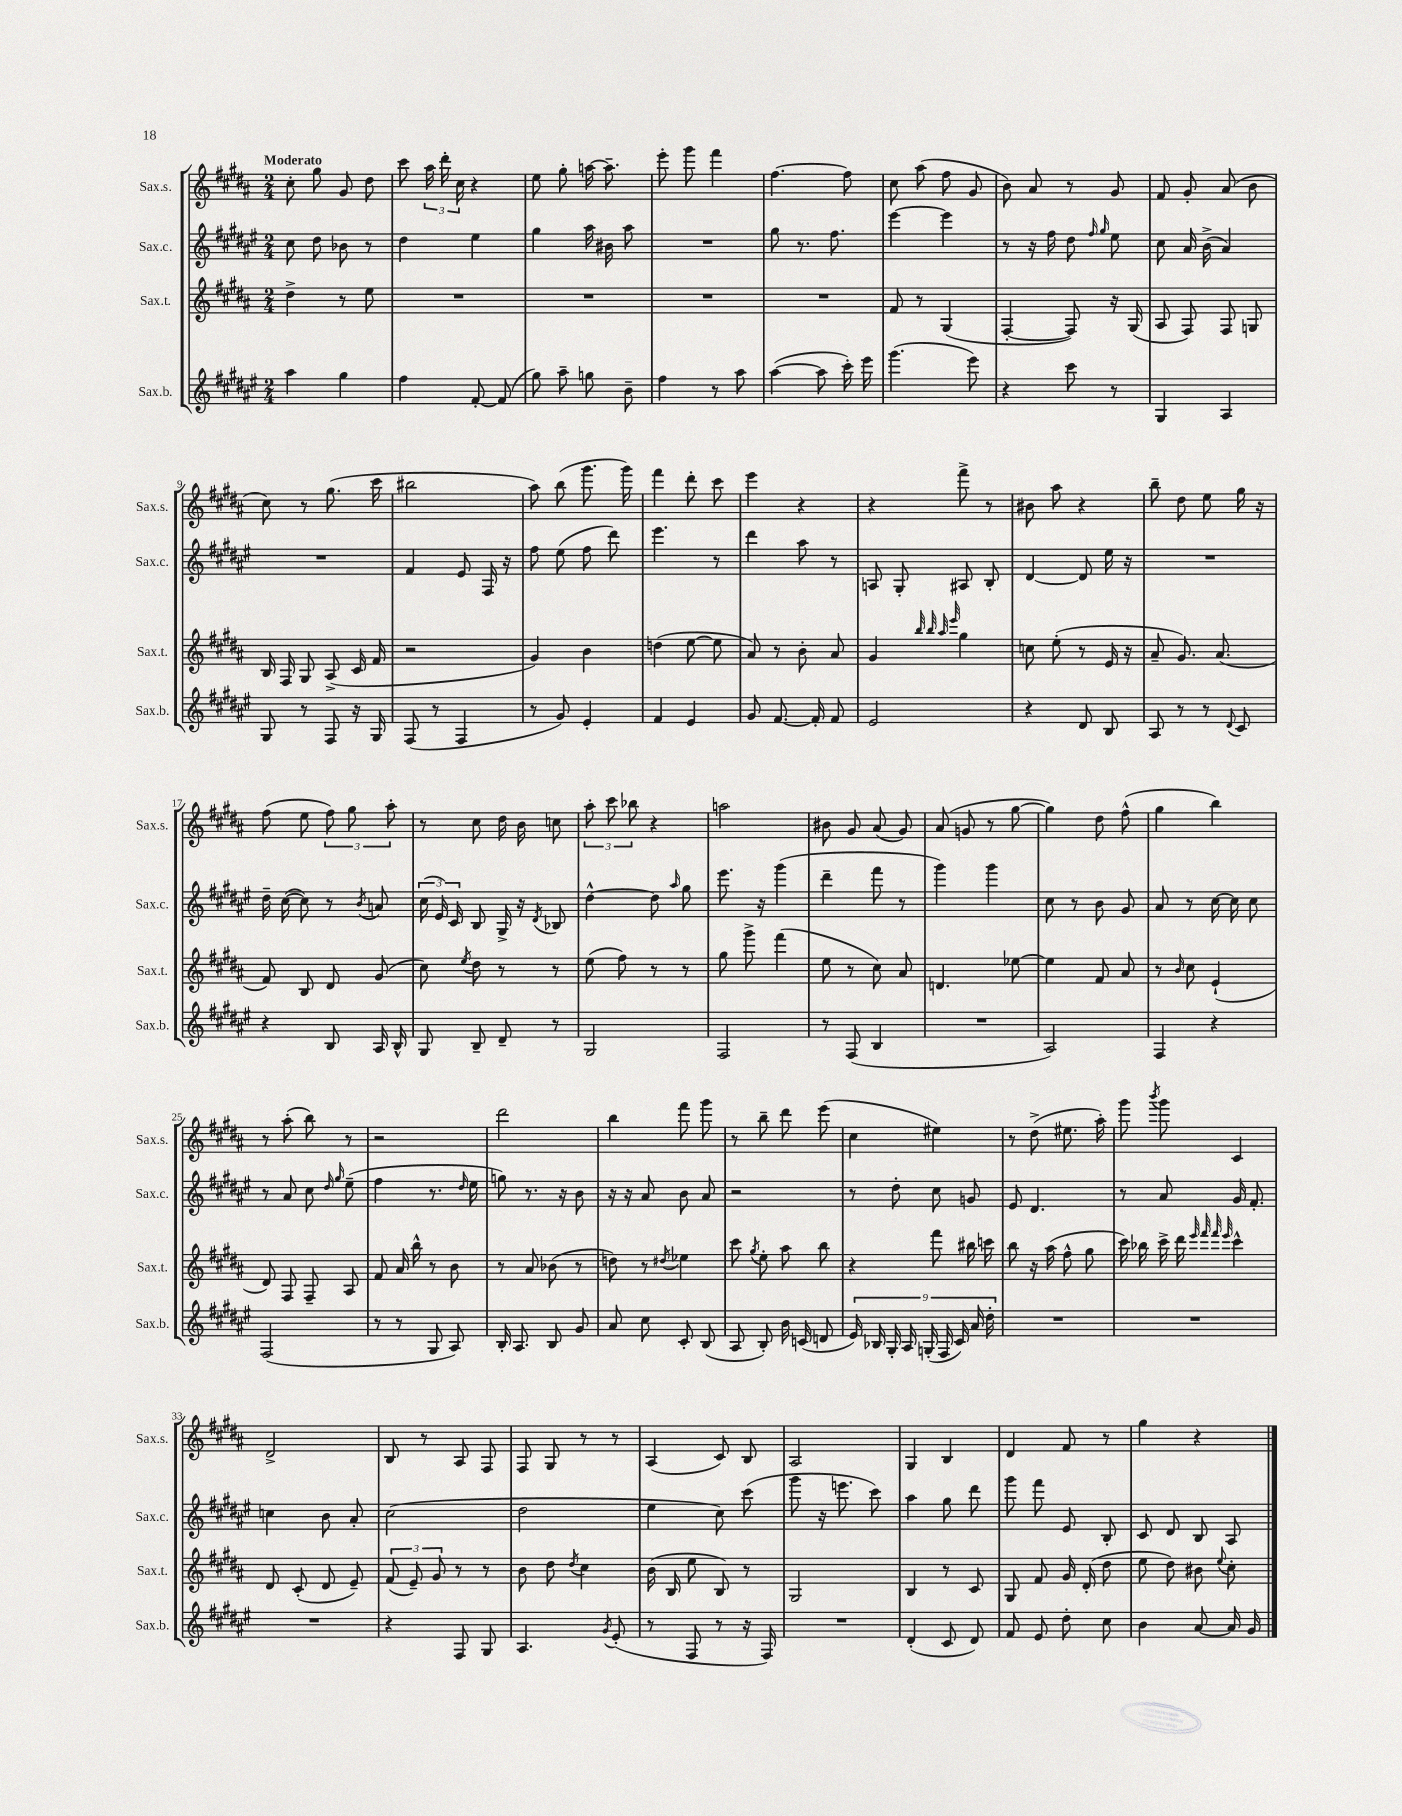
<<
\new StaffGroup <<
\new Staff = "s0" \with { instrumentName = "Sax.s." shortInstrumentName = "Sax.s." } {
    \clef treble \key b \major \numericTimeSignature \time 2/4 \tempo "Moderato"
    \autoBeamOff cis''8-. gis''8 gis'8 dis''8 |
    cis'''8 \tuplet 3/2 { ais''16 dis'''16-. cis''16 } r4 |
    e''8 gis''8-. a''16~ a''8.-- |
    e'''8-. gis'''8 fis'''4 |
    fis''4.~ fis''8 |
    cis''8 ais''8( fis''8 gis'8 |
    b'8) ais'8 r8 gis'8 |
    fis'8 gis'8-. ais'8( b'8 |
    cis''8) r8 gis''8.( cis'''16 |
    bis''2 |
    ais''8) b''8( gis'''8. gis'''16) |
    fis'''4 dis'''8-. cis'''8 |
    e'''4 r4 |
    r4 fis'''8-> r8 |
    bis'8 ais''8 r4 |
    b''8-- dis''8 e''8 gis''16 r16 |
    fis''8( e''8 \tuplet 3/2 { fis''8) gis''8 ais''8-. } |
    r8 cis''8 dis''16 b'16 c''8 |
    \tuplet 3/2 { ais''8-. cis'''8 bes''8 } r4 |
    a''2 |
    bis'8 gis'8 ais'8( gis'8) |
    ais'8( g'8 r8 gis''8~ |
    gis''4) dis''8 fis''8-^( |
    gis''4 b''4) |
    r8 ais''8-.( b''8) r8 |
    r2 |
    dis'''2 |
    b''4 fis'''8 gis'''8 |
    r8 b''8-- dis'''8 e'''8( |
    cis''4 eis''4) |
    r8 dis''8->( eis''8. ais''16-.) |
    gis'''8 \acciaccatura { b'''8 } gis'''8 cis'4 |
    dis'2-> |
    b8 r8 ais8 fis8 |
    fis8 gis8 r8 r8 |
    ais4( cis'8) b8 |
    ais2 |
    gis4 b4 |
    dis'4 fis'8 r8 |
    gis''4 r4 \bar "|." |
}
\new Staff = "s1" \with { instrumentName = "Sax.c." shortInstrumentName = "Sax.c." } {
    \clef treble \key fis \major \numericTimeSignature \time 2/4
    \autoBeamOff cis''8 dis''8 bes'8 r8 |
    dis''4 eis''4 |
    gis''4 ais''16 bis'16 ais''8 |
    R2 |
    gis''8 r8. fis''8. |
    eis'''4~ eis'''4 |
    r8 r16 fis''16 dis''8 \grace { fis''16 gis''16 } eis''8 |
    cis''8 ais'16 b'16->( ais'4) |
    R2 |
    fis'4 eis'8 fis16 r16 |
    fis''8 eis''8( fis''8 dis'''8) |
    eis'''4. r8 |
    dis'''4 ais''8 r8 |
    a8 gis8-. ais8 b8-. |
    dis'4~ dis'8 eis''16 r16 |
    R2 |
    dis''16-- cis''16~( cis''8) r8 \acciaccatura { b'8 } a'8 |
    \tuplet 3/2 { cis''16( eis'16) cis'16 } b8 gis16-> r16 \acciaccatura { dis'8 } bes8 |
    dis''4~-^ dis''8 \grace { ais''16 } gis''8 |
    eis'''8. r16 gis'''4( |
    dis'''4-- fis'''8 r8 |
    gis'''4) gis'''4 |
    cis''8 r8 b'8 gis'8 |
    ais'8 r8 cis''16~ cis''16 cis''8 |
    r8 ais'8 cis''8 \grace { dis''16 gis''16 } eis''8--( |
    fis''4 r8. \grace { dis''16 } eis''16 |
    g''8) r8. r16 b'8 |
    r16 r16 ais'8 b'8 ais'8 |
    r2 |
    r8 dis''8-. cis''8 g'8 |
    eis'8 dis'4. |
    r8 ais'8 gis'16 fis'8.-. |
    c''4 b'8 ais'8-. |
    cis''2( |
    dis''2 |
    eis''4 cis''8) cis'''8( |
    gis'''8 r16 e'''8. cis'''8) |
    ais''4 gis''8 dis'''8 |
    gis'''8 fis'''8 eis'8 b8-. |
    cis'8 dis'8 b8 ais8 \bar "|." |
}
\new Staff = "s2" \with { instrumentName = "Sax.t." shortInstrumentName = "Sax.t." } {
    \clef treble \key b \major \numericTimeSignature \time 2/4
    \autoBeamOff dis''4-> r8 e''8 |
    R2 |
    R2 |
    R2 |
    R2 |
    fis'8 r8 gis4( |
    fis4~-. fis8) r16 gis16( |
    ais8 fis8) fis8 g8 |
    b16 fis16 gis8 ais8->( cis'16 fis'16 |
    r2 |
    gis'4) b'4 |
    d''4( e''8~ e''8 |
    ais'8) r8 b'8-. ais'8 |
    gis'4 \grace { b''32 b''32 ais''32 e'''32 } gis''4 |
    c''8 e''8-.( r8 e'16 r16 |
    ais'8-- gis'8.) ais'8.( |
    fis'8) b8 dis'8 gis'8( |
    cis''8) \acciaccatura { e''8 } dis''8 r8 r8 |
    e''8( fis''8) r8 r8 |
    gis''8 gis'''8-> fis'''4( |
    e''8 r8 cis''8) ais'8 |
    d'4. ees''8~ |
    ees''4 fis'8 ais'8 |
    r8 \grace { b'16 } cis''8 e'4-!( |
    dis'8) fis8 fis8-- ais8 |
    fis'8 ais'16 b''16-^ r8 b'8 |
    r8 ais'8 bes'8( r8 |
    d''8) r8 \acciaccatura { dis''8 } ees''4 |
    cis'''8 \acciaccatura { gis''8 } e''8-. ais''8 b''8 |
    r4 fis'''8 bis''16 c'''16 |
    b''8 r16 ais''16( fis''8-^ gis''8 |
    cis'''16) bes''16 cis'''16-> dis'''16 \grace { e'''32 fis'''32 fis'''32 e'''32 } cis'''4-^ |
    dis'8 cis'8-.( dis'8 e'8--) |
    \tuplet 3/2 { fis'8( e'8--) gis'8 } r8 r8 |
    b'8 dis''8 \acciaccatura { dis''8 } cis''4 |
    b'16( b16 e''8 b8) r8 |
    gis2 |
    b4 r8 cis'8 |
    gis8 fis'8 gis'16 dis'16-.( dis''8 |
    e''8 dis''8) bis'8 \appoggiatura { e''8 } cis''8-. \bar "|." |
}
\new Staff = "s3" \with { instrumentName = "Sax.b." shortInstrumentName = "Sax.b." } {
    \clef treble \key fis \major \numericTimeSignature \time 2/4
    \autoBeamOff ais''4 gis''4 |
    fis''4 fis'8~-. fis'8( |
    gis''8) ais''8-- g''8 b'8-- |
    fis''4 r8 ais''8 |
    ais''4~( ais''8 cis'''16-.) eis'''16 |
    gis'''4.( eis'''8) |
    r4 cis'''8 r8 |
    gis4 ais4 |
    gis8 r8 fis8 r16 gis16 |
    fis8( r8 fis4 |
    r8 gis'8) eis'4-. |
    fis'4 eis'4 |
    gis'8 fis'8.~ fis'16-. fis'8 |
    eis'2 |
    r4 dis'8 b8 |
    ais8 r8 r8 \appoggiatura { dis'8 } cis'8 |
    r4 b8 ais16 b16-^ |
    gis8 b8-- dis'8-- r8 |
    gis2 |
    fis2 |
    r8 fis8( b4 |
    R2 |
    ais2) |
    fis4 r4 |
    fis2( |
    r8 r8 gis8 ais8) |
    b16-. ais8. b8 gis'8 |
    ais'8 cis''8 cis'8-. b8( |
    ais8 b8-.) b'16 c'16( d'8 |
    \tuplet 9/8 { eis'16) bes16 gis16-. ais16 g16-.( fis16 cis'16) ais'16 dis''16-. } |
    R2 |
    R2 |
    R2 |
    r4 fis8 gis8 |
    ais4. \acciaccatura { gis'8 } eis'8-.( |
    r8 fis8 r8 r16 fis16) |
    R2 |
    dis'4-.( cis'8 dis'8) |
    fis'8 eis'8 dis''8-. cis''8 |
    b'4 ais'8~ ais'16 gis'16 \bar "|." |
}
>>
>>
